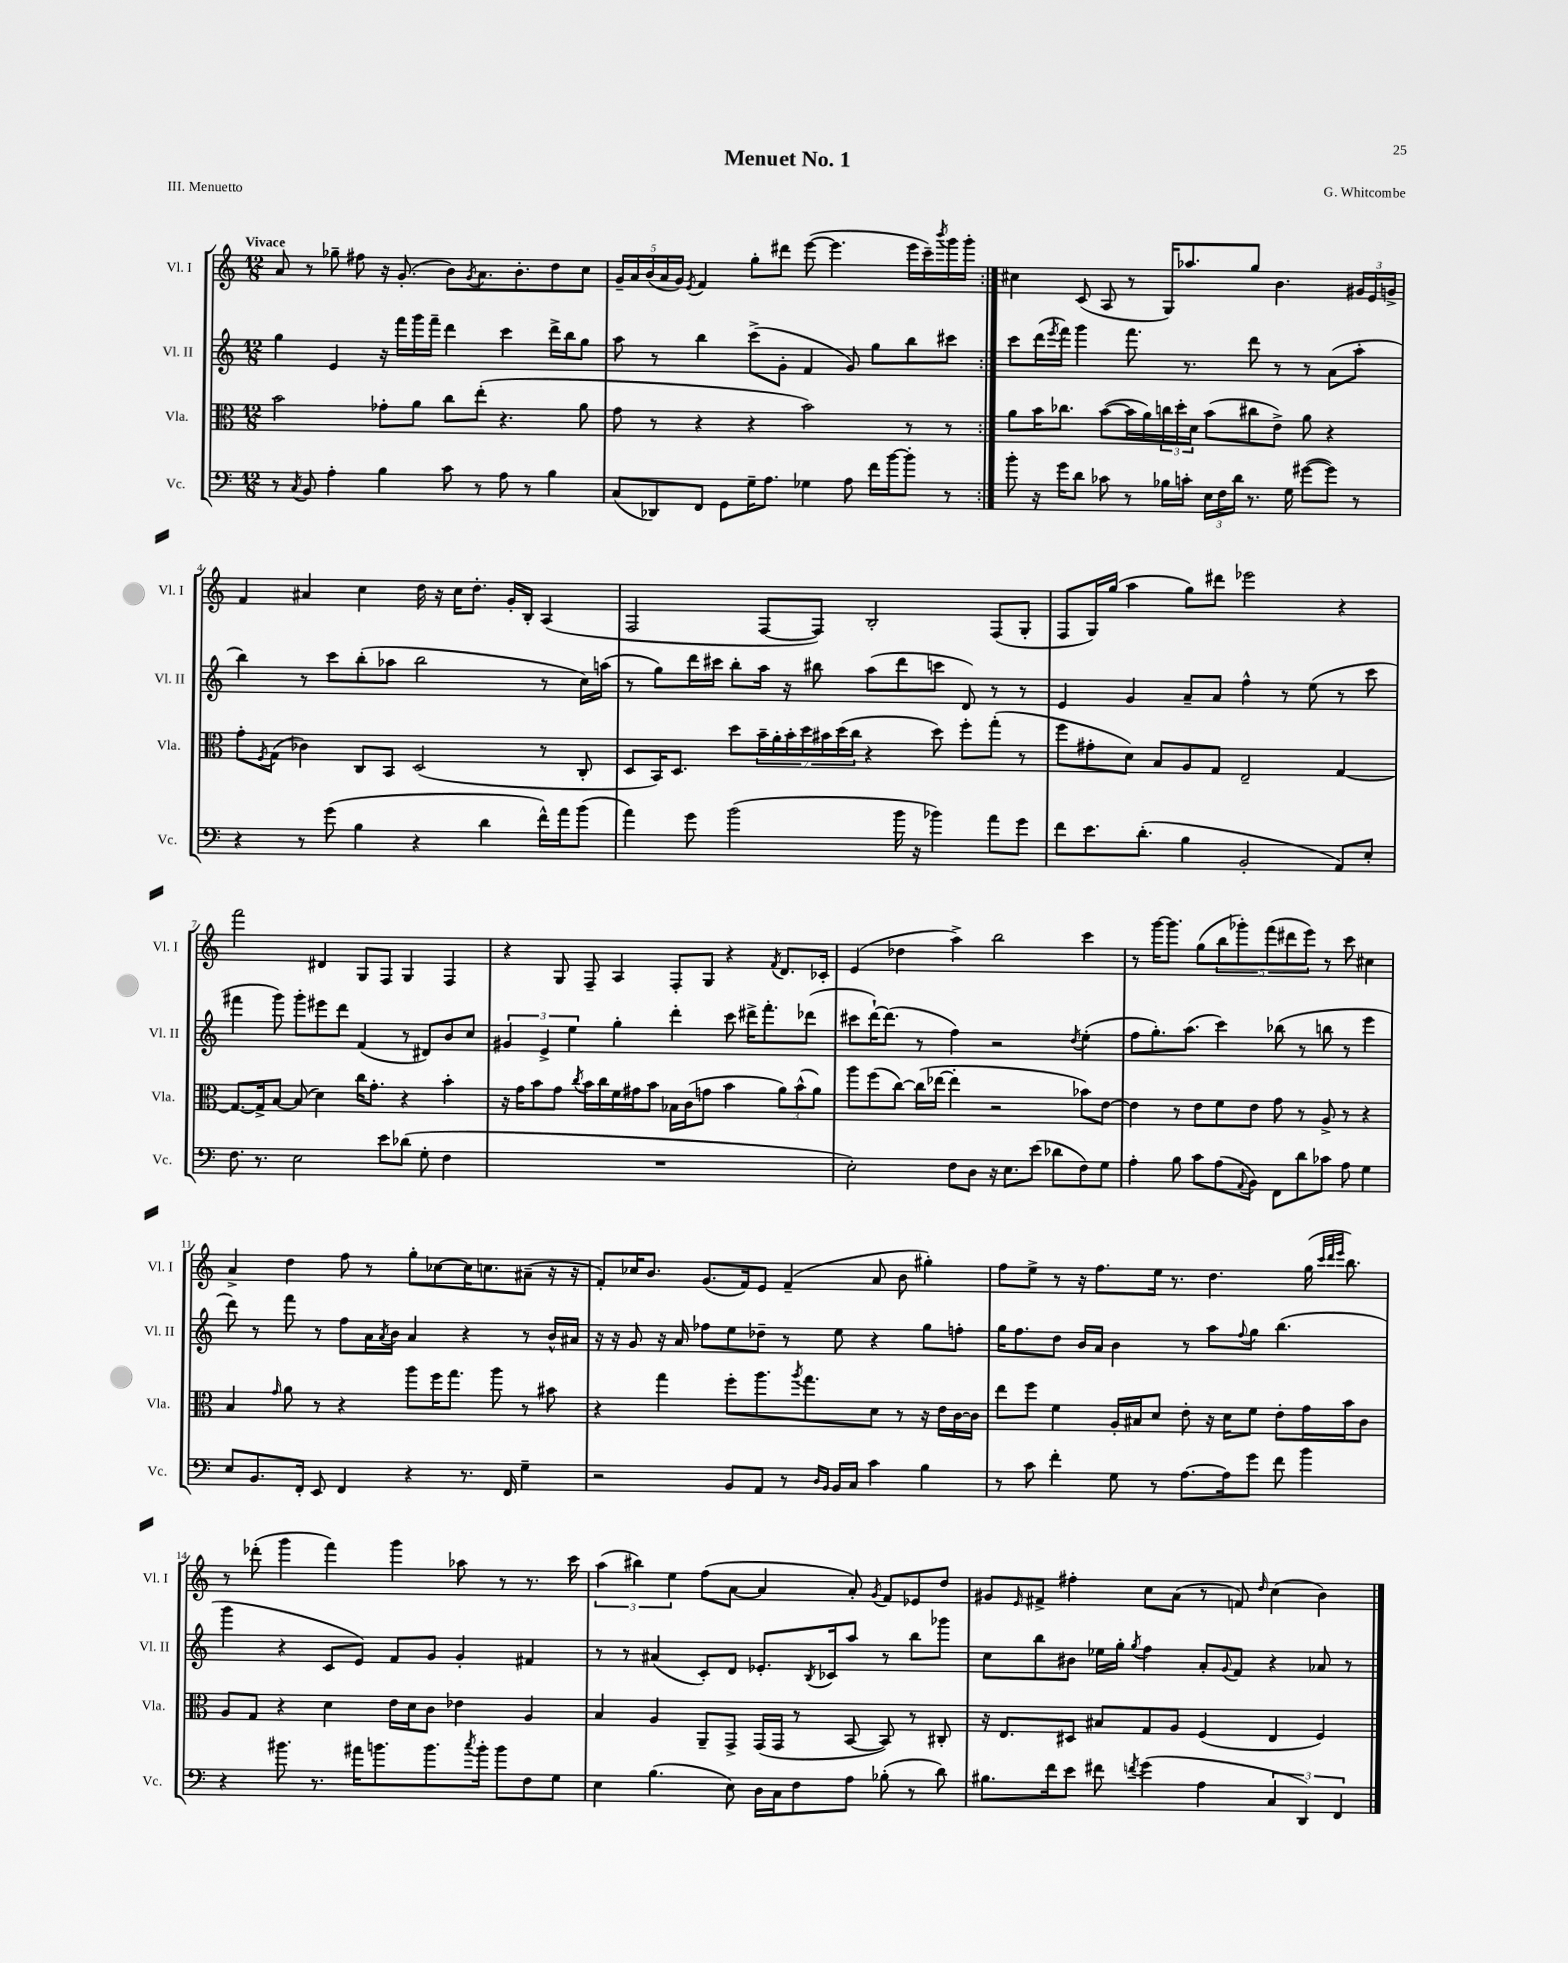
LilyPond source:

\header { title = "Menuet No. 1" composer = "G. Whitcombe" piece = "III. Menuetto" }
<<
\new StaffGroup <<
\new Staff = "s0" \with { instrumentName = "Vl. I" shortInstrumentName = "Vl. I" } {
    \clef treble \key c \major \numericTimeSignature \time 12/8 \tempo "Vivace"
    \repeat volta 2 { a'8 r8 ges''8-- fis''8 r16 g'8.-.( b'8) \acciaccatura { g'8 } a'8. b'8.-. d''8 c''8 |
    \tuplet 5/4 { g'16-- a'16 b'16( a'16 g'16) } \acciaccatura { e'8 } f'4 g''8-. dis'''8 e'''8~( e'''4. e'''16 c'''16--) \acciaccatura { b'''8 } g'''16 g'''16-. | }
    cis''4 c'8( a8 r8 g16) aes''8. g''8 b'4. \tuplet 3/2 { gis'16 e'16 g'16-> } |
    f'4 ais'4 c''4 d''16 r16 c''16 d''8.-. g'16-. b16-. a4( |
    f2 f8~ f8) b2-. f8( g8-. |
    f8 g16) g''16( a''4 g''8) dis'''8 ees'''2 r4 |
    f'''2 dis'4 g8 f8 g4 f4 |
    r4 g8 f8-- a4 f8-. g8 r4 \acciaccatura { f'8 } d'8. ces'16-. |
    e'4( des''4 a''4->) b''2 c'''4 |
    r8 g'''16~ g'''8. g''8( \tuplet 5/4 { b''8 ges'''8-.) f'''8( dis'''8 e'''8) } r8 c'''8 cis''4 |
    a'4-> d''4 f''8 r8 g''8-. ces''8~ ces''16 c''8. ais'8--( r16 r16 |
    f'8-.) ces''16 b'8. g'8.( f'16) e'8 f'4--( a'8 b'8 gis''4-.) |
    f''8 e''8-> r8 r16 f''8. e''16 r8. d''4. g''16( \grace { c'''32 d'''32 e'''32 } b''8.) |
    r8 des'''8-.( g'''4 f'''4) g'''4 aes''8 r8 r8. c'''16 |
    \tuplet 3/2 { a''4( bis''4) e''4 } f''8( a'8~ a'4 a'8-.) \acciaccatura { g'8 } f'8 ees'8 d''8 |
    gis'8 \grace { e'16 } fis'8-> fis''4-. c''8 a'8( r8 f'8) \grace { d''16 } c''4( b'4) \bar "|." |
}
\new Staff = "s1" \with { instrumentName = "Vl. II" shortInstrumentName = "Vl. II" } {
    \clef treble \key c \major \numericTimeSignature \time 12/8
    \repeat volta 2 { g''4 e'4 r16 f'''16 g'''16 f'''16-- d'''4 c'''4 d'''16-> b''16 g''8 |
    a''8 r8 b''4 c'''8->( g'8-. f'4 g'8) g''8 b''8 cis'''8 | }
    c'''8 d'''16( \acciaccatura { e'''8 } f'''16) g'''4 f'''8. r8. d'''8 r8 r8 a'8( a''8-. |
    b''4) r8 c'''8 b''8-.( aes''8 b''2 r8 c''16) a''16( |
    r8 g''8) d'''16 cis'''16 b''8-. a''16 r16 bis''8 a''8( d'''8 c'''8 d'8) r8 r8 |
    e'4 g'4 a'8-- a'8 f''4-^ r8 e''8( r8 c'''8 |
    fis'''4 g'''8) g'''8-. eis'''8 d'''8 f'4( r8 dis'8) b'8 c''8 |
    \tuplet 3/2 { gis'4 e'4-> e''4 } g''4-. d'''4-. c'''8 dis'''16-> f'''8.-. des'''8( |
    cis'''8 d'''16~-!) d'''8.( r8 f''4) r2 \acciaccatura { d''8 } e''4-.( |
    f''8 g''8.-.) a''8.( c'''4) bes''8( r8 b''8 r8 e'''4 |
    d'''8) r8 f'''8 r8 f''8 a'16 \acciaccatura { a'8 } b'16 a'4 r4 r8 b'16-^ ais'16 |
    r16 r16 g'8 r16 a'16 fes''8 e''8 des''8-- r8 e''8 r4 g''8 f''8-. |
    g''16 f''8. d''8 b'16 a'16 b'4 r8 a''8 \appoggiatura { f''8 } g''8 b''4.( |
    g'''4 r4 c'8 e'8) f'8 g'8 g'4-. fis'4 |
    r8 r8 ais'4( c'8-.) d'8 ees'8.-. \acciaccatura { b8 } ces'16 a''8 r8 b''8 ges'''8 |
    c''8 b''8 bis'8 ees''16 g''16-. \acciaccatura { g''8 } f''4 a'8-. \appoggiatura { g'8 } f'8 r4 aes'8 r8 \bar "|." |
}
\new Staff = "s2" \with { instrumentName = "Vla." shortInstrumentName = "Vla." } {
    \clef alto \key c \major \numericTimeSignature \time 12/8
    \repeat volta 2 { b'2 ges'8-. a'8 c''8 e''8-.( r4. a'8 |
    g'8 r8 r4 r4 b'2) r8 r8 | }
    a'8 b'16 ces''8. b'8~( b'16 a'16) \tuplet 3/2 { c''16 d''16-. d'16 } b'8( cis''8 e'8->) a'8 r4 |
    g'8-. \acciaccatura { f8 } g8( ces'4) c8 b,8 d2( r8 c8-. |
    d8 b,16) d8. d''8 \tuplet 7/4 { b'16-- a'16-. b'16-. d''16 bis'16 d''16( c''16 } r4 d''8) f''8-. g''8-.( r8 |
    f''8 gis'8-. d'8) b8 a8 g8 e2-- g4~ |
    g8.~ g16-> b8~ b8( d'4) c''16 g'8.-. r4 b'4-. |
    r16 g'16 b'8 g'8 \acciaccatura { c''8 } b'16 c''16 f'16 gis'16 b'8 bes16 c'16( g'8 b'4 \tuplet 3/2 { a'8) b'8-^( a'8) } |
    a''8 f''8( c''8~) c''16( ees''16~ ees''4-. r2 bes'8) e'8~ |
    e'4 r8 e'8 f'8 e'8 g'8 r8 a8-> r8 r4 |
    b4 \grace { g'16 } a'8 r8 r4 a''8 f''16 g''8. a''8 r8 bis'8 |
    r4 g''4 f''8-. a''8. \acciaccatura { a''8 } g''8. d'8 r8 r16 e'16 c'16~ c'16 |
    e''8 f''8 f'4 a16-. bis16 d'8 e'8-. r16 d'16 f'8 e'8-. g'16 b'16 c'8 |
    a8 g8 r4 d'4 e'16 d'16 c'8 ees'4 a4 |
    b4 a4 a,8-- g,8-> g,16( g,16 r8 b,8~ b,8) r8 cis8-. |
    r16 e8. dis8 bis8 g8 a8 f4( e4 f4) \bar "|." |
}
\new Staff = "s3" \with { instrumentName = "Vc." shortInstrumentName = "Vc." } {
    \clef bass \key c \major \numericTimeSignature \time 12/8
    \repeat volta 2 { r8 \acciaccatura { c8 } b,8 a4-. b4 c'8 r8 a8 r8 b4 |
    c8( des,8) f,8 g,8 g16-- a8. ges4 a8 f'16 b'16~ b'8-. r8 | }
    b'8-. r16 g'16 d'8 ces'8 r8 bes16 c'16-. \tuplet 3/2 { e16 f16 d'16 } r8. g16 gis'8~( gis'8) r8 |
    r4 r8 g'8( b4 r4 d'4 f'16-^) a'16 b'8( |
    a'4) g'8 b'2( b'16 r16 bes'4) a'8 g'8 |
    f'8 e'8. d'8.-.( b4 b,2-. a,8) e8-. |
    f8. r8. e2 e'8 des'8( g8-. f4 |
    R1. |
    e2-.) f8 d8 r16 e8. e'8( des'8 f8) g8 |
    a4-. b8 c'8 a8( \appoggiatura { a,8 } b,8) f,8 d'8 ces'8 a8 g4 |
    e8 b,8. f,16-. e,8 f,4 r4 r8. f,16 g4-- |
    r2 b,8 a,8 r8 \grace { d16 b,16 } b,16 c16 c'4 b4 |
    r8 c'8 f'4-. g8 r8 a8.~ a16 g'8 f'8 b'4 |
    r4 bis'8. r8. ais'16 b'8. b'8. \acciaccatura { c''8 } b'16-. b'8 f8 g8 |
    e4 b4.( e8) d16 c16 f8 a8 bes8-.( r8 d'8) |
    bis8. f'16 e'8 fis'8 \acciaccatura { f'8 } g'4( a4 \tuplet 3/2 { c4 d,4) f,4 } \bar "|." |
}
>>
>>
